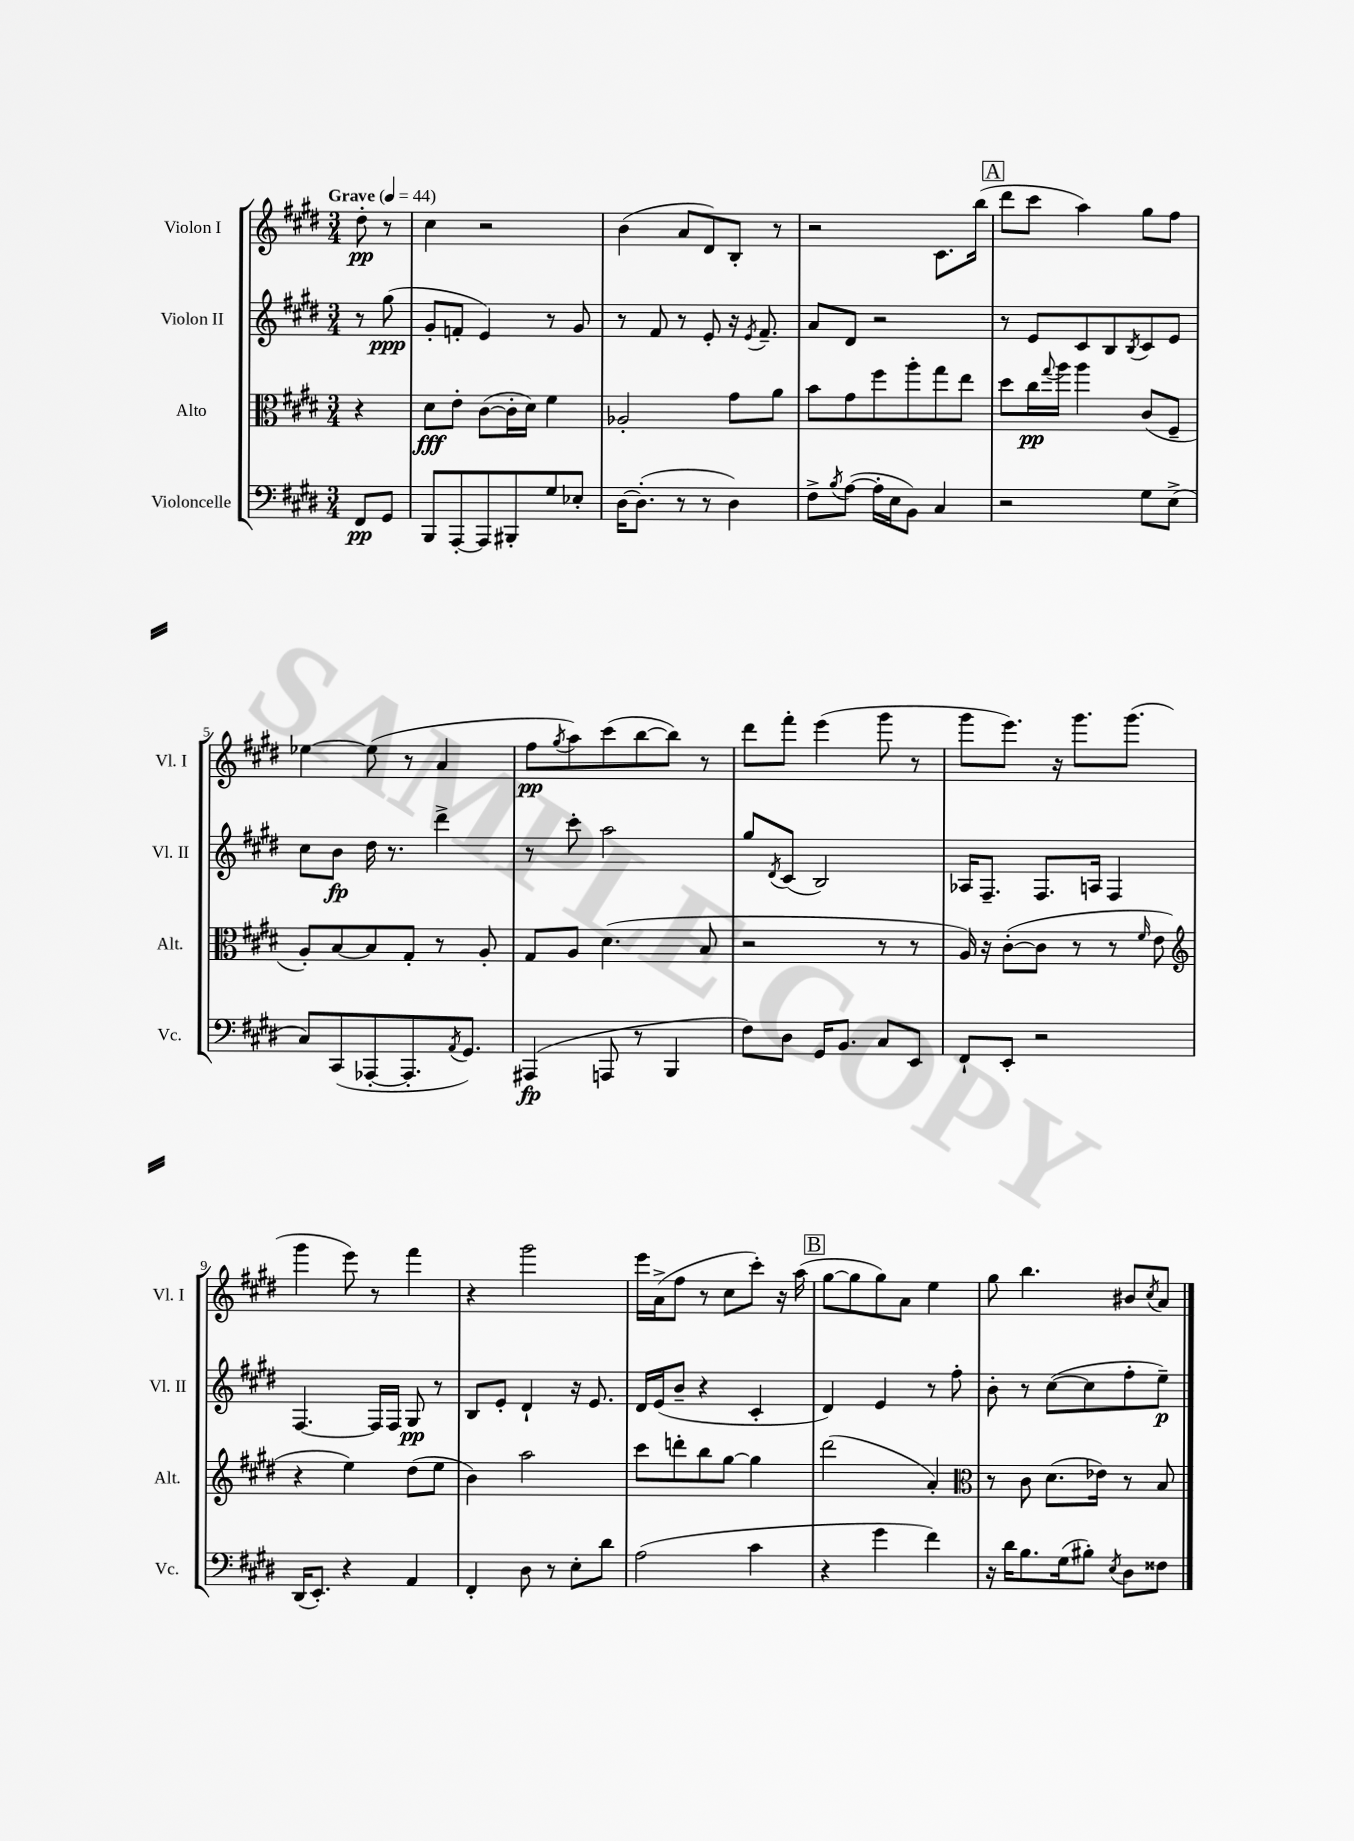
<<
\new StaffGroup <<
\new Staff = "s0" \with { instrumentName = "Violon I" shortInstrumentName = "Vl. I" } {
    \clef treble \key e \major \numericTimeSignature \time 3/4 \partial 4 \tempo "Grave" 4 = 44
    dis''8-.\pp r8 |
    cis''4 r2 |
    b'4( a'8 dis'8) b8-. r8 |
    r2 cis'8. b''16( |
    \mark \markup { \box "A" } dis'''8 cis'''8 a''4) gis''8 fis''8 |
    ees''4~ ees''8( r8 a'4 |
    fis''8\pp \acciaccatura { gis''8 } a''8) cis'''8( b''8~ b''8) r8 |
    dis'''8 fis'''8-. e'''4( gis'''8 r8 |
    gis'''8 e'''8.) r16 gis'''8. gis'''8.( |
    gis'''4 e'''8) r8 fis'''4 |
    r4 gis'''2 |
    e'''16 a'16->( fis''8 r8 cis''8 cis'''8-.) r16 a''16( |
    \mark \markup { \box "B" } gis''8~ gis''8 gis''8) a'8 e''4 |
    gis''8 b''4. bis'8 \acciaccatura { cis''8 } a'8 \bar "|." |
}
\new Staff = "s1" \with { instrumentName = "Violon II" shortInstrumentName = "Vl. II" } {
    \clef treble \key e \major \numericTimeSignature \time 3/4 \partial 4
    r8 gis''8\ppp( |
    gis'8-. f'8-. e'4) r8 gis'8 |
    r8 fis'8 r8 e'8-. r16 \acciaccatura { e'8 } fis'8.-- |
    a'8 dis'8 r2 |
    \mark \markup { \box "A" } r8 e'8 cis'8 b8 \acciaccatura { b8 } cis'8 e'8 |
    cis''8 b'8\fp dis''16 r8. dis'''4-> |
    r8 cis'''8-. a''2 |
    gis''8 \acciaccatura { dis'8 } cis'8( b2) |
    aes16 fis8.-- fis8. a16 fis4 |
    fis4.~ fis16 fis16 gis8\pp r8 |
    b8 e'8-. dis'4-! r16 e'8. |
    dis'16 e'16( b'8-- r4 cis'4-. |
    \mark \markup { \box "B" } dis'4) e'4 r8 fis''8-. |
    b'8-. r8 cis''8~( cis''8 fis''8-. e''8--\p) \bar "|." |
}
\new Staff = "s2" \with { instrumentName = "Alto" shortInstrumentName = "Alt." } {
    \clef alto \key e \major \numericTimeSignature \time 3/4 \partial 4
    r4 |
    dis'8\fff e'8-. cis'8~( cis'16-. dis'16) fis'4 |
    aes2-. gis'8 a'8 |
    b'8 gis'8 fis''8 a''8-. gis''8 e''8 |
    \mark \markup { \box "A" } dis''8 cis''16\pp \appoggiatura { gis''8 } a''16 a''4 cis'8( fis8-- |
    a8-.) b8~ b8 gis8-. r8 a8-. |
    gis8 a8 dis'4.( b8 |
    r2 r8 r8 |
    a16) r16 cis'8~-.( cis'8 r8 r8 \grace { fis'16 } e'8 |
    \clef treble r4 e''4) dis''8( e''8 |
    b'4) a''2 |
    cis'''8 d'''8-. b''8 gis''8~ gis''4 |
    \mark \markup { \box "B" } dis'''2( a'4-.) |
    \clef alto r8 cis'8 dis'8.( ees'16) r8 b8 \bar "|." |
}
\new Staff = "s3" \with { instrumentName = "Violoncelle" shortInstrumentName = "Vc." } {
    \clef bass \key e \major \numericTimeSignature \time 3/4 \partial 4
    fis,8\pp gis,8 |
    b,,8 a,,8~-. a,,8 bis,,8-. gis8 ees8-. |
    dis16~ dis8.-.( r8 r8 dis4) |
    fis8-> \acciaccatura { b8 } a8~( a16-. e16 b,8) cis4 |
    \mark \markup { \box "A" } r2 gis8 e8->( |
    cis8) cis,8( aes,,8~-. aes,,8.-. \acciaccatura { a,8 } gis,8.) |
    ais,,4\fp( a,,8 r8 b,,4 |
    fis8) dis8 gis,16 b,8. cis8 e,8 |
    fis,8-! e,8-. r2 |
    dis,16( e,8.-.) r4 a,4 |
    fis,4-. dis8 r8 e8-. dis'8 |
    a2( cis'4 |
    \mark \markup { \box "B" } r4 gis'4 fis'4) |
    r16 dis'16 b8. gis16( bis8-.) \acciaccatura { e8 } dis8 fisis8 \bar "|." |
}
>>
>>
